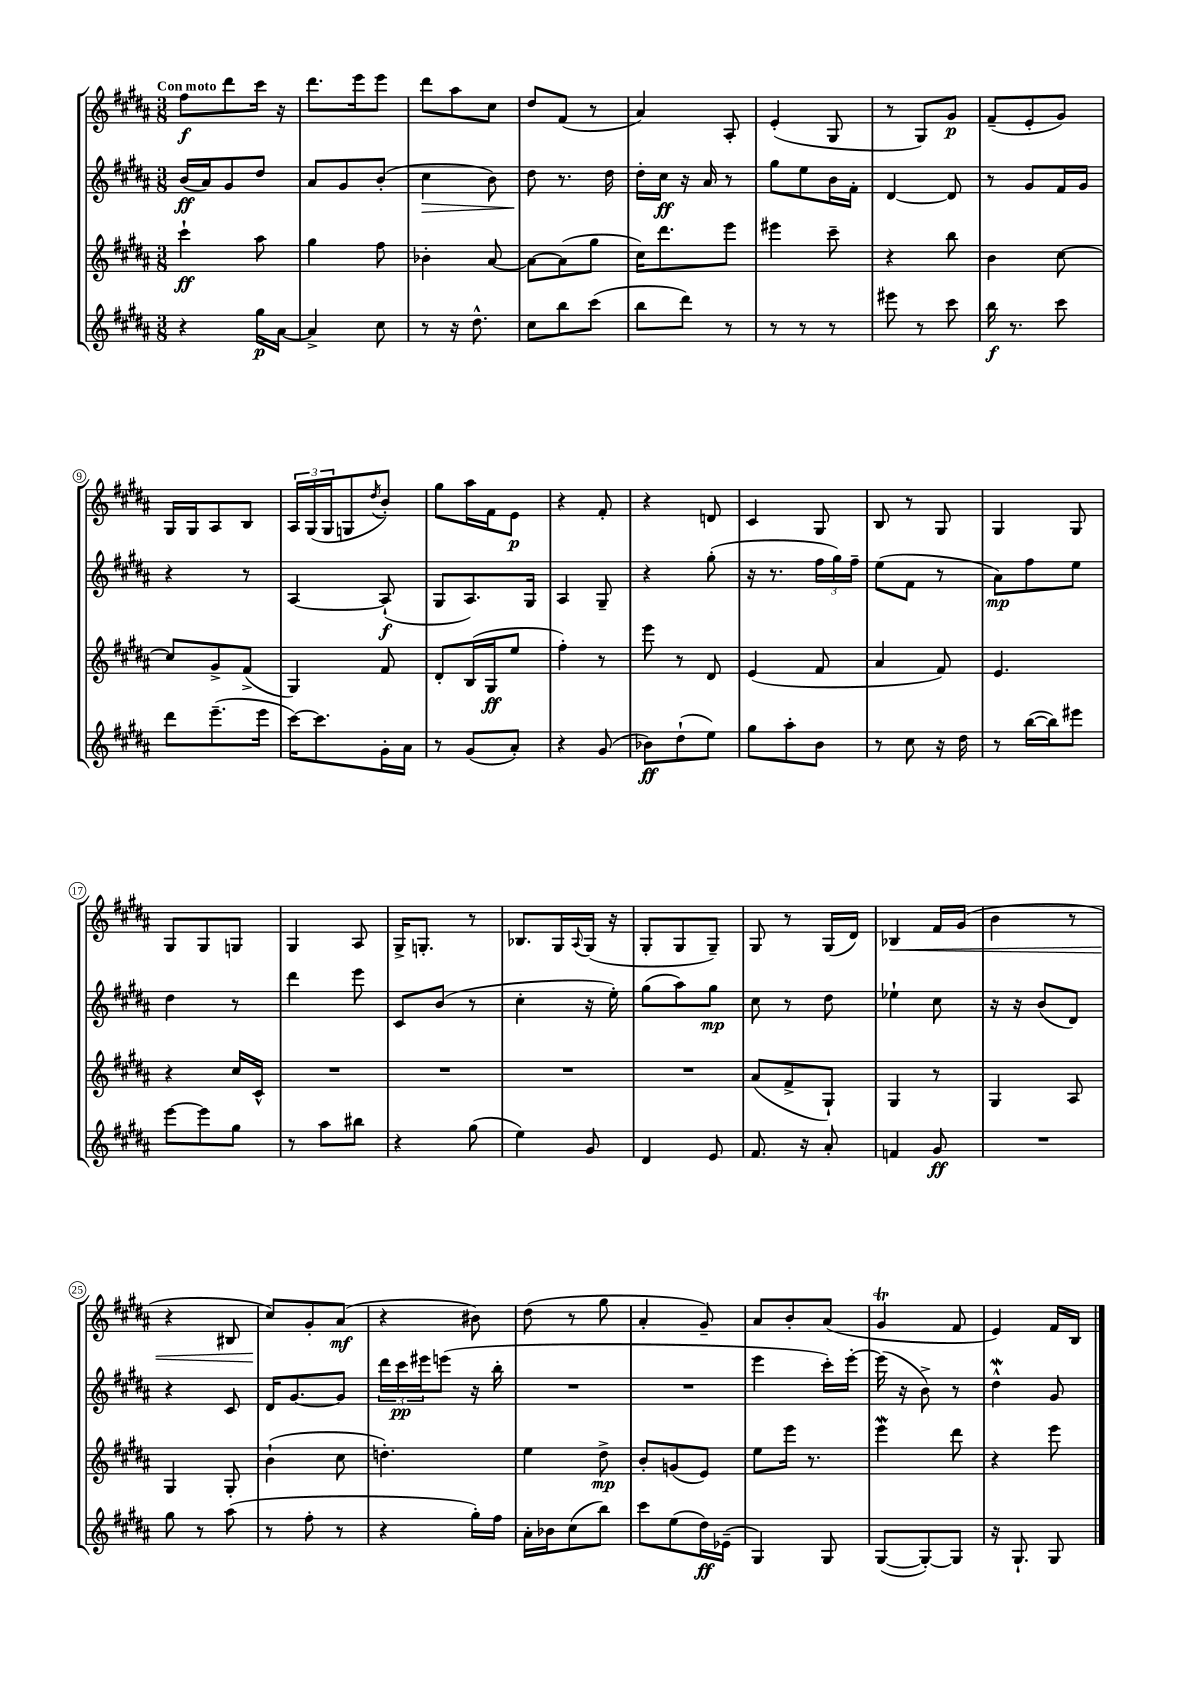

**kern	**dynam	**kern	**dynam	**kern	**dynam	**kern	**dynam
*part4	*part4	*part3	*part3	*part2	*part2	*part1	*part1
*staff4	*staff4	*staff3	*staff3	*staff2	*staff2	*staff1	*staff1
*clefG2	*	*clefG2	*	*clefG2	*	*clefG2	*
*k[f#c#g#d#a#]	*	*k[f#c#g#d#a#]	*	*k[f#c#g#d#a#]	*	*k[f#c#g#d#a#]	*
*M3/8	*	*M3/8	*	*M3/8	*	*M3/8	*
=1	=1	=1	=1	=1	=1	=1	=1
!	!	!	!	!	!	!LO:TX:a:B:t=Con moto	!
4r	.	4ccc#`\	ff	(16b/LL	ff	8ff#\L	f
.	.	.	.	16a#/J)	.	.	.
.	.	.	.	8g#/	.	8ddd#\	.
16gg#\LL	p	8aa#\	.	8dd#/J	.	16ccc#\Jk	.
[16a#\JJ	.	.	.	.	.	16r	.
=2	=2	=2	=2	=2	=2	=2	=2
4a#^/]	.	4gg#\	.	8a#/L	.	8.ddd#\L	.
.	.	.	.	8g#/	.	.	.
.	.	.	.	.	.	16eee\k	.
8cc#\	.	8ff#\	.	(8b'/J	.	8eee\J	.
=3	=3	=3	=3	=3	=3	=3	=3
!	!	!	!	!	!LO:HP:b	!	!
8r	.	4b-X'\	.	4cc#\	>	8ddd#\L	.
16r	.	.	.	.	.	8aa#\	.
8.dd#^^\	.	.	.	.	.	.	.
.	.	[8a#/	.	8b\)	.	8cc#\J	.
=4	=4	=4	=4	=4	=4	=4	=4
8cc#\L	.	8a#\L_	.	8dd#\	.	8dd#/L	.
8bb\	.	(8a#\]	.	8.r	]	(8f#/J	.
(8ccc#\J	.	8gg#\J	.	.	.	8r	.
.	.	.	.	16dd#\	.	.	.
=5	=5	=5	=5	=5	=5	=5	=5
8bb\L	.	16cc#\KL)	.	16dd#'\LL	.	4a#/)	.
.	.	8.ddd#\	.	16cc#\JJ	ff	.	.
8ddd#\J)	.	.	.	16r	.	.	.
.	.	.	.	16a#/	.	.	.
8r	.	8eee\J	.	8r	.	8A#'/	.
=6	=6	=6	=6	=6	=6	=6	=6
8r	.	4eee#X\	.	8gg#\L	.	(4e'/	.
8r	.	.	.	8ee\	.	.	.
8r	.	8ccc#~\	.	16b\L	.	8G#/	.
.	.	.	.	16f#'\JJ	.	.	.
=7	=7	=7	=7	=7	=7	=7	=7
8eee#X\	.	4r	.	[4d#/	.	8r	.
8r	.	.	.	.	.	8G#/L)	.
8ccc#\	.	8bb\	.	8d#/]	.	8g#/J	p
=8	=8	=8	=8	=8	=8	=8	=8
16bb\	f	4b\	.	8r	.	(8f#~/L	.
8.r	.	.	.	.	.	.	.
.	.	.	.	8g#/L	.	8e'/	.
8ccc#\	.	[8cc#\	.	16f#/L	.	8g#/J)	.
.	.	.	.	16g#/JJ	.	.	.
!!LO:LB:g=z
=9	=9	=9	=9	=9	=9	=9	=9
8ddd#\L	.	8cc#/L]	.	4r	.	16G#/LL	.
.	.	.	.	.	.	16G#/J	.
(8.eee~\	.	8g#^/	.	.	.	8A#/	.
.	.	(8f#^/J	.	8r	.	8B/J	.
16eee\Jk	.	.	.	.	.	.	.
=10	=10	=10	=10	=10	=10	=10	=10
[16ccc#\KL)	.	4G#/)	.	[4A#/	.	24A#/LL	.
.	.	.	.	.	.	(24G#/	.
8.ccc#\]	.	.	.	.	.	.	.
.	.	.	.	.	.	24G#/J	.
.	.	.	.	.	.	8Gn/	.
.	.	.	.	.	.	8qdd#/	.
16g#'\L	.	8f#/	.	(8A#`/]	f	8b'/J)	.
16a#\JJ	.	.	.	.	.	.	.
=11	=11	=11	=11	=11	=11	=11	=11
8r	.	8d#'/L	.	8G#/L	.	8gg#\L	.
(8g#/L	.	(16B/L	.	8.A#/)	.	16aa#\L	.
.	.	16G#/J	ff	.	.	16f#\J	.
8a#'/J)	.	8ee/J	.	.	.	8e\J	p
.	.	.	.	16G#/Jk	.	.	.
=12	=12	=12	=12	=12	=12	=12	=12
4r	.	4ff#'\)	.	4A#/	.	4r	.
(8g#/	.	8r	.	8G#~/	.	8f#'/	.
=13	=13	=13	=13	=13	=13	=13	=13
8b-X\L)	ff	8eee\	.	4r	.	4r	.
(8dd#`\	.	8r	.	.	.	.	.
8ee\J)	.	8d#/	.	(8gg#'\	.	8dn/	.
=14	=14	=14	=14	=14	=14	=14	=14
8gg#\L	.	(4e/	.	16r	.	4c#/	.
.	.	.	.	8.r	.	.	.
8aa#'\	.	.	.	.	.	.	.
8b\J	.	8f#/	.	24ff#\LL	.	8G#/	.
.	.	.	.	24gg#\)	.	.	.
.	.	.	.	24ff#~\JJ	.	.	.
=15	=15	=15	=15	=15	=15	=15	=15
8r	.	4a#/	.	(8ee\L	.	8B/	.
8cc#\	.	.	.	8f#\J	.	8r	.
16r	.	8f#/)	.	8r	.	8G#/	.
16dd#\	.	.	.	.	.	.	.
=16	=16	=16	=16	=16	=16	=16	=16
8r	.	4.e/	.	8a#\L)	mp	4G#/	.
([16bb\LL	.	.	.	8ff#\	.	.	.
16bb\J])	.	.	.	.	.	.	.
8eee#X\J	.	.	.	8ee\J	.	8G#/	.
!!LO:LB:g=z
=17	=17	=17	=17	=17	=17	=17	=17
[8eee\L	.	4r	.	4dd#\	.	8G#/L	.
8eee\]	.	.	.	.	.	8G#/	.
8gg#\J	.	16cc#/LL	.	8r	.	8Gn/J	.
.	.	16c#^^/JJ	.	.	.	.	.
=18	=18	=18	=18	=18	=18	=18	=18
8r	.	4.r	.	4ddd#\	.	4G#/	.
8aa#\L	.	.	.	.	.	.	.
8bb#X\J	.	.	.	8eee\	.	8A#/	.
=19	=19	=19	=19	=19	=19	=19	=19
4r	.	4.r	.	8c#/L	.	16G#^/KL	.
.	.	.	.	.	.	8.Gn'/J	.
.	.	.	.	(8b/J	.	.	.
(8gg#\	.	.	.	8r	.	8r	.
=20	=20	=20	=20	=20	=20	=20	=20
4ee\)	.	4.r	.	4cc#'\	.	8.B-X/L	.
.	.	.	.	.	.	16G#/L	.
.	.	.	.	.	.	8qqA#/	.
8g#/	.	.	.	16r	.	(16G#/JJ	.
.	.	.	.	16ee'\)	.	16r	.
=21	=21	=21	=21	=21	=21	=21	=21
4d#/	.	4.r	.	(8gg#\L	.	8G#'/L	.
.	.	.	.	8aa#\)	.	8G#/	.
8e/	.	.	.	8gg#\J	mp	8G#~/J)	.
=22	=22	=22	=22	=22	=22	=22	=22
8.f#/	.	(8a#/L	.	8cc#\	.	8G#/	.
.	.	8f#^/	.	8r	.	8r	.
16r	.	.	.	.	.	.	.
8a#'/	.	8G#`/J)	.	8dd#\	.	(16G#/LL	.
.	.	.	.	.	.	16d#/JJ)	.
=23	=23	=23	=23	=23	=23	=23	=23
!	!	!	!	!	!	!	!LO:HP:b
4fn/	.	4G#/	.	4ee-X`\	.	4B-X/	<
8g#/	ff	8r	.	8cc#\	.	16f#/LL	.
.	.	.	.	.	.	(16g#/JJ	.
=24	=24	=24	=24	=24	=24	=24	=24
4.r	.	4G#/	.	16r	.	4b\	.
.	.	.	.	16r	.	.	.
.	.	.	.	(8b/L	.	.	.
.	.	8A#/	.	8d#/J)	.	8r	.
!!LO:LB:g=z
=25	=25	=25	=25	=25	=25	=25	=25
8gg#\	.	4G#/	.	4r	.	4r	.
8r	.	.	.	.	.	.	.
(8aa#\	.	8G#'/	.	8c#/	.	8B#X/	.
=26	=26	=26	=26	=26	=26	=26	=26
8r	.	(4b`\	.	16d#/KL	.	8cc#/L)	.
.	.	.	.	[8.g#/	.	.	.
8ff#'\	.	.	.	.	.	8g#'/	[
8r	.	8cc#\	.	8g#/J]	.	(8a#/J	mf
=27	=27	=27	=27	=27	=27	=27	=27
4r	.	4.ddn'\)	.	24ddd#\LL	.	4r	.
.	.	.	.	24ccc#\	pp	.	.
.	.	.	.	24eee#X\J	.	.	.
.	.	.	.	(8eeen\J	.	.	.
16gg#'\LL)	.	.	.	16r	.	8b#X\)	.
16ff#\JJ	.	.	.	16bb'\	.	.	.
=28	=28	=28	=28	=28	=28	=28	=28
16a#'\LL	.	4ee\	.	4.r	.	(8dd#\	.
16b-X\J	.	.	.	.	.	.	.
(8cc#\	.	.	.	.	.	8r	.
8bb\J)	.	8dd#^\	mp	.	.	8gg#\	.
=29	=29	=29	=29	=29	=29	=29	=29
8ccc#\L	.	8b'/L	.	4.r	.	4a#'/	.
(8ee\	.	(8gn/	.	.	.	.	.
16dd#\L)	ff	8e/J)	.	.	.	8g#~/)	.
(16e-X~\JJ	.	.	.	.	.	.	.
=30	=30	=30	=30	=30	=30	=30	=30
4G#/)	.	8ee\L	.	4eee\	.	8a#/L	.
.	.	16eee\Jk	.	.	.	8b'/	.
.	.	8.r	.	.	.	.	.
8G#/	.	.	.	16ccc#'\LL)	.	(8a#/J	.
.	.	.	.	[16eee'\JJ	.	.	.
=31	=31	=31	=31	=31	=31	=31	=31
([8G#/L	.	4eeew\	.	(16eee\]	.	4g#T/	.
.	.	.	.	16r	.	.	.
8G#'/_)	.	.	.	8b^\)	.	.	.
8G#/J]	.	8ddd#\	.	8r	.	8f#/	.
=32	=32	=32	=32	=32	=32	=32	=32
16r	.	4r	.	4dd#W^^\	.	4e/)	.
8.G#`/	.	.	.	.	.	.	.
8G#/	.	8eee\	.	8g#/	.	16f#/LL	.
.	.	.	.	.	.	16B/JJ	.
==	==	==	==	==	==	==	==
*-	*-	*-	*-	*-	*-	*-	*-
